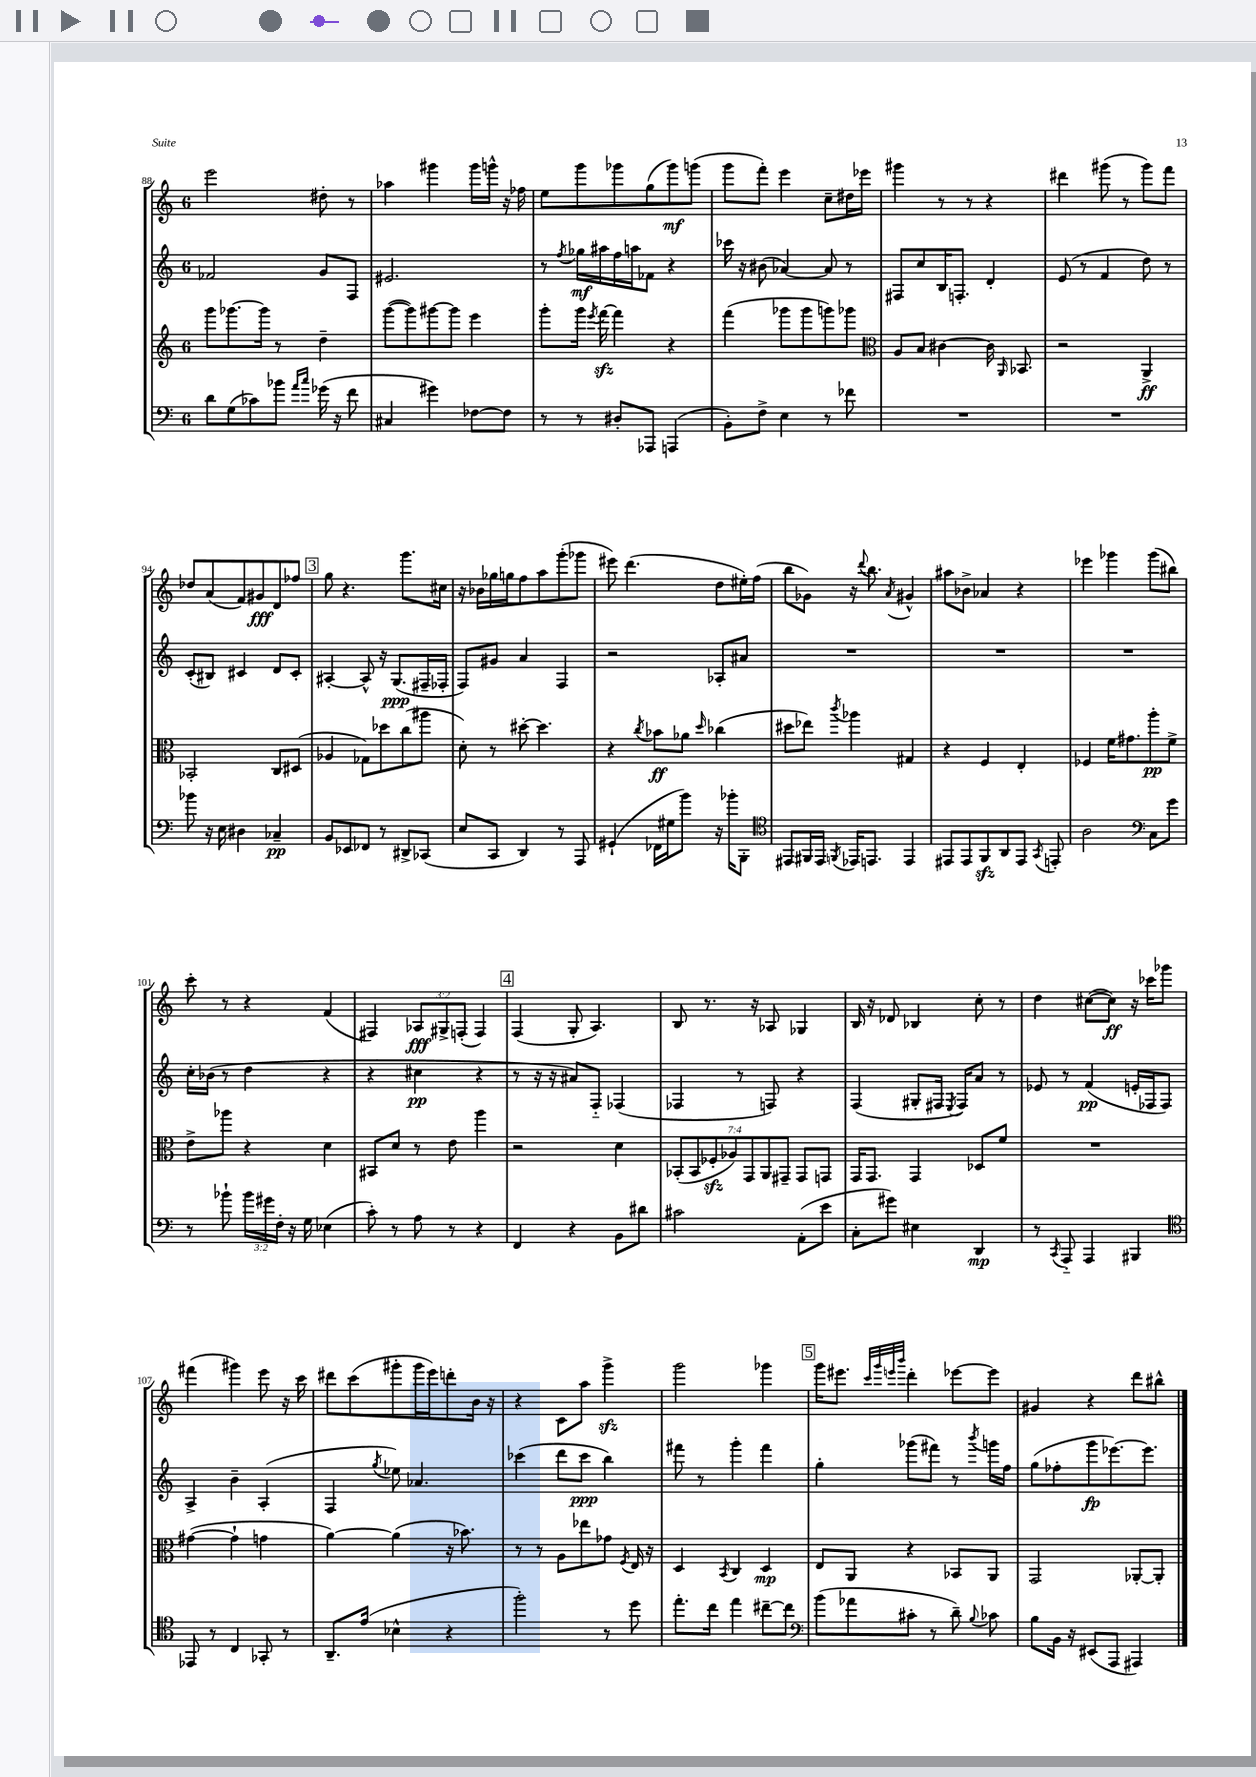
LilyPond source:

<<
\new StaffGroup <<
\new Staff = "s0" {
    \clef treble \key c \major \once \override Staff.TimeSignature.style = #'single-digit \time 6/8 \override Staff.TupletNumber.text = #tuplet-number::calc-fraction-text
    \autoBeamOff e'''2 dis''8-. r8 |
    aes''4 gis'''4 gis'''16[ g'''16]-^ r16 fes''16 |
    e''8[ g'''8 ges'''8 g''8( ges'''8\mf) g'''8]( |
    g'''8[ f'''8]-.) e'''4 c''8[-- dis''16 ees'''16] |
    gis'''4 r8 r8 r4 |
    dis'''4 gis'''8( r8 gis'''8[) f'''8] |
    des''8[ a'8( f'8) gis'8\fff d'8 fes''8] |
    \mark \markup { \box "3" } g''8 r4. g'''8.[ cis''16] |
    r16 bes'16[ ges''16 g''16 f''8 a''8 g'''8-.( ges'''8] |
    eis'''8) d'''4.( d''8[ eis''16-.) f''16]( |
    b''8[ ges'8]) r16 \appoggiatura { d'''8 } b''8. \acciaccatura { a'8 } gis'4-^ |
    ais''8[ bes'8]-> aes'4 r4 |
    ees'''4 ges'''4 ges'''8[( bis''8]) |
    c'''8-. r8 r4 f'4( |
    fis4) \tuplet 3/2 { aes8[\fff gis8-> f8]-.( } f4) |
    \mark \markup { \box "4" } f4( g8-. a4.) |
    b8 r8. r16 aes8 ges4 |
    b16 r16 des'8 bes4 c''8-. r8 |
    d''4 cis''8[~( cis''8]\ff) r16 ces'''16[ ges'''8] |
    fis'''4( gis'''4) e'''8 r16 c'''16 |
    dis'''8[ c'''8( gis'''8-. gis'''16 e'''16) d'''8-. b'16] r16 |
    r4 c'8[ a''8] g'''4->\sfz |
    g'''2 ges'''4 |
    \mark \markup { \box "5" } g'''16[ eis'''8.] \grace { c'''32[ g'''32 e'''32 b'''32] } d'''4-. ees'''8[~ ees'''8] |
    gis'4 r4 d'''8[ bis''8]-^ \bar "|." |
}
\new Staff = "s1" {
    \clef treble \key c \major \once \override Staff.TimeSignature.style = #'single-digit \time 6/8
    \autoBeamOff fes'2 g'8[ f8] |
    eis'2. |
    r8 \acciaccatura { f''8 } ges''16[\mf ais''16 f''16 a''16 fes'8] r4 |
    ces'''16 r16 bis'8( aes'4~) aes'8 r8 |
    fis8[ c''8 b16 f8.]-. d'4-. |
    e'8( r8 f'4 d''8) r8 |
    c'8[-.( bis8]) cis'4 d'8[ cis'8]-. |
    \mark \markup { \box "3" } ais4~-. ais8-^ r16 g8.[\ppp( fis16-- fes16]-. |
    f8[) gis'8] a'4 f4 |
    r2 aes8[-. ais'8] |
    R2. |
    R2. |
    R2. |
    c''16[-. bes'16]( r8 d''4 r4 |
    r4 cis''4\pp r4 |
    \mark \markup { \box "4" } r8 r16 r16 ais'8[) f8]-_ fes4( |
    fes4 r8 f8) r4 |
    f4( gis8[-. fis16] \acciaccatura { e8 } fis16[) a'8] r8 |
    ees'8 r8 f'4\pp( e'16[-. fes16 fes8]) |
    a4-> b'4-- a4-.( |
    f4 \acciaccatura { g''8 } ees''8) aes'4. |
    ces'''4( d'''8[ ces'''8]\ppp b''4) |
    fis'''8 r8 g'''4-. fis'''4 |
    \mark \markup { \box "5" } g''4-. ges'''8[( fis'''8]) r8 \acciaccatura { b'''8 } g'''16[ f''16] |
    g''8[( fes''8-. g'''8\fp ees'''8.~) ees'''8.] \bar "|." |
}
\new Staff = "s2" {
    \clef treble \key c \major \once \override Staff.TimeSignature.style = #'single-digit \time 6/8 \override Staff.TupletNumber.text = #tuplet-number::calc-fraction-text
    \autoBeamOff g'''8[ ges'''8.~ ges'''16] r8 d''4-- |
    g'''8[~( g'''8) gis'''8~ gis'''8] e'''4 |
    g'''8[-. g'''16] \acciaccatura { e'''8 } f'''16~\sfz f'''4 r4 |
    f'''4( ges'''8[ ges'''8 g'''8) ges'''8] |
    \clef alto a8[ b8] cis'4~ cis'16 \grace { a,16 } bes,8. |
    r2 a,4->\ff |
    bes,2-. c8[ dis8]( |
    \mark \markup { \box "3" } aes4 ges8[) des''8 c''8( ais''8] |
    d'8-.) r8 dis''8~-. dis''4. |
    r4 \acciaccatura { c''8 } bes'8[\ff aes'8] \grace { d''16 } ces''4( |
    dis''8[ ees''8]) \acciaccatura { c'''8 } aes''4 gis4 |
    r4 f4 e4-. |
    fes4 f'16[ gis'8. a''8-.\pp f'8]-> |
    e'8[-> aes''8] r4 d'4 |
    bis,8[ d'8] r8 e'8 a''4 |
    \mark \markup { \box "4" } r2 d'4 |
    \tuplet 7/4 { bes,8[-.( bes,8 fes8-.\sfz aes8) g,8 a,8 gis,8]-- } gis,8[ g,8] |
    g,16[ g,8.] g,4 des8[ f'8] |
    R2. |
    gis'4~( gis'4-! g'4 |
    a'4~) a'4( r16 bes'8.) |
    r8 r8 a8[ ees''8 ges'8] \acciaccatura { f8 } e16 r16 |
    d4 \acciaccatura { b,8 } c4 d4\mp |
    \mark \markup { \box "5" } e8[ a,8] r4 bes,8[ a,8] |
    g,2 aes,8[~-. aes,8]-. \bar "|." |
}
\new Staff = "s3" {
    \clef bass \key c \major \once \override Staff.TimeSignature.style = #'single-digit \time 6/8 \override Staff.TupletNumber.text = #tuplet-number::calc-fraction-text
    \autoBeamOff d'8[ g8( ces'8) bes'8] \grace { a'16[ c''16] } ges'16( r16 f'8 |
    cis4 gis'4) fes8[~ fes8] |
    r8 r8 dis8[-. aes,,8] a,,4( |
    b,8[-.) f8]-> e4 r8 fes'8 |
    R2. |
    R2. |
    bes'8 r16 e16 dis4 ces4--\pp |
    \mark \markup { \box "3" } b,8[ ees,8 fes,8] r8 dis,8[-> ces,8]( |
    e8[ c,8] d,4) r8 a,,8 |
    gis,4-!( fes,16[ gis16 b'8]) r16 bes'16[-. b,,8]-. |
    \clef tenor eis,8[ fis,16 eis,16] \acciaccatura { f,8 } ees,16[ e,8.] e,4 |
    eis,8[ eis,8 f,8\sfz a,8 eis,8] \acciaccatura { g,8 } e,8-. |
    a2 \clef bass c8[ g'8] |
    r8 bes'8-! \tuplet 3/2 { bes'16[ gis'16 f16]-. } r16 g16 ees4( |
    c'8-.) r8 a8 r8 r4 |
    \mark \markup { \box "4" } f,4 r4 b,8[ dis'8] |
    cis'2 a,8[-.( e'8] |
    c8[-. gis'8]) eis4 d,4\mp |
    r8 \acciaccatura { c,8 } a,,8-_ a,,4 bis,,4 |
    \clef tenor ees,8 r8 c4 ges,8-. r8 |
    a,8.[-- e'16]( bes4-^ r4 |
    f''2-.) r8 d''8 |
    e''8.[-. c''16] e''4 cis''8[~-- cis''8] |
    \mark \markup { \box "5" } \clef bass b'8[( aes'8 cis'8]-. r8 d'8--) \appoggiatura { b8 } ces'8 |
    b8[ b,16] r16 eis,8[( a,,8] ais,,4) \bar "|." |
}
>>
>>
\layout { \context { \Score currentBarNumber = #88 } }
